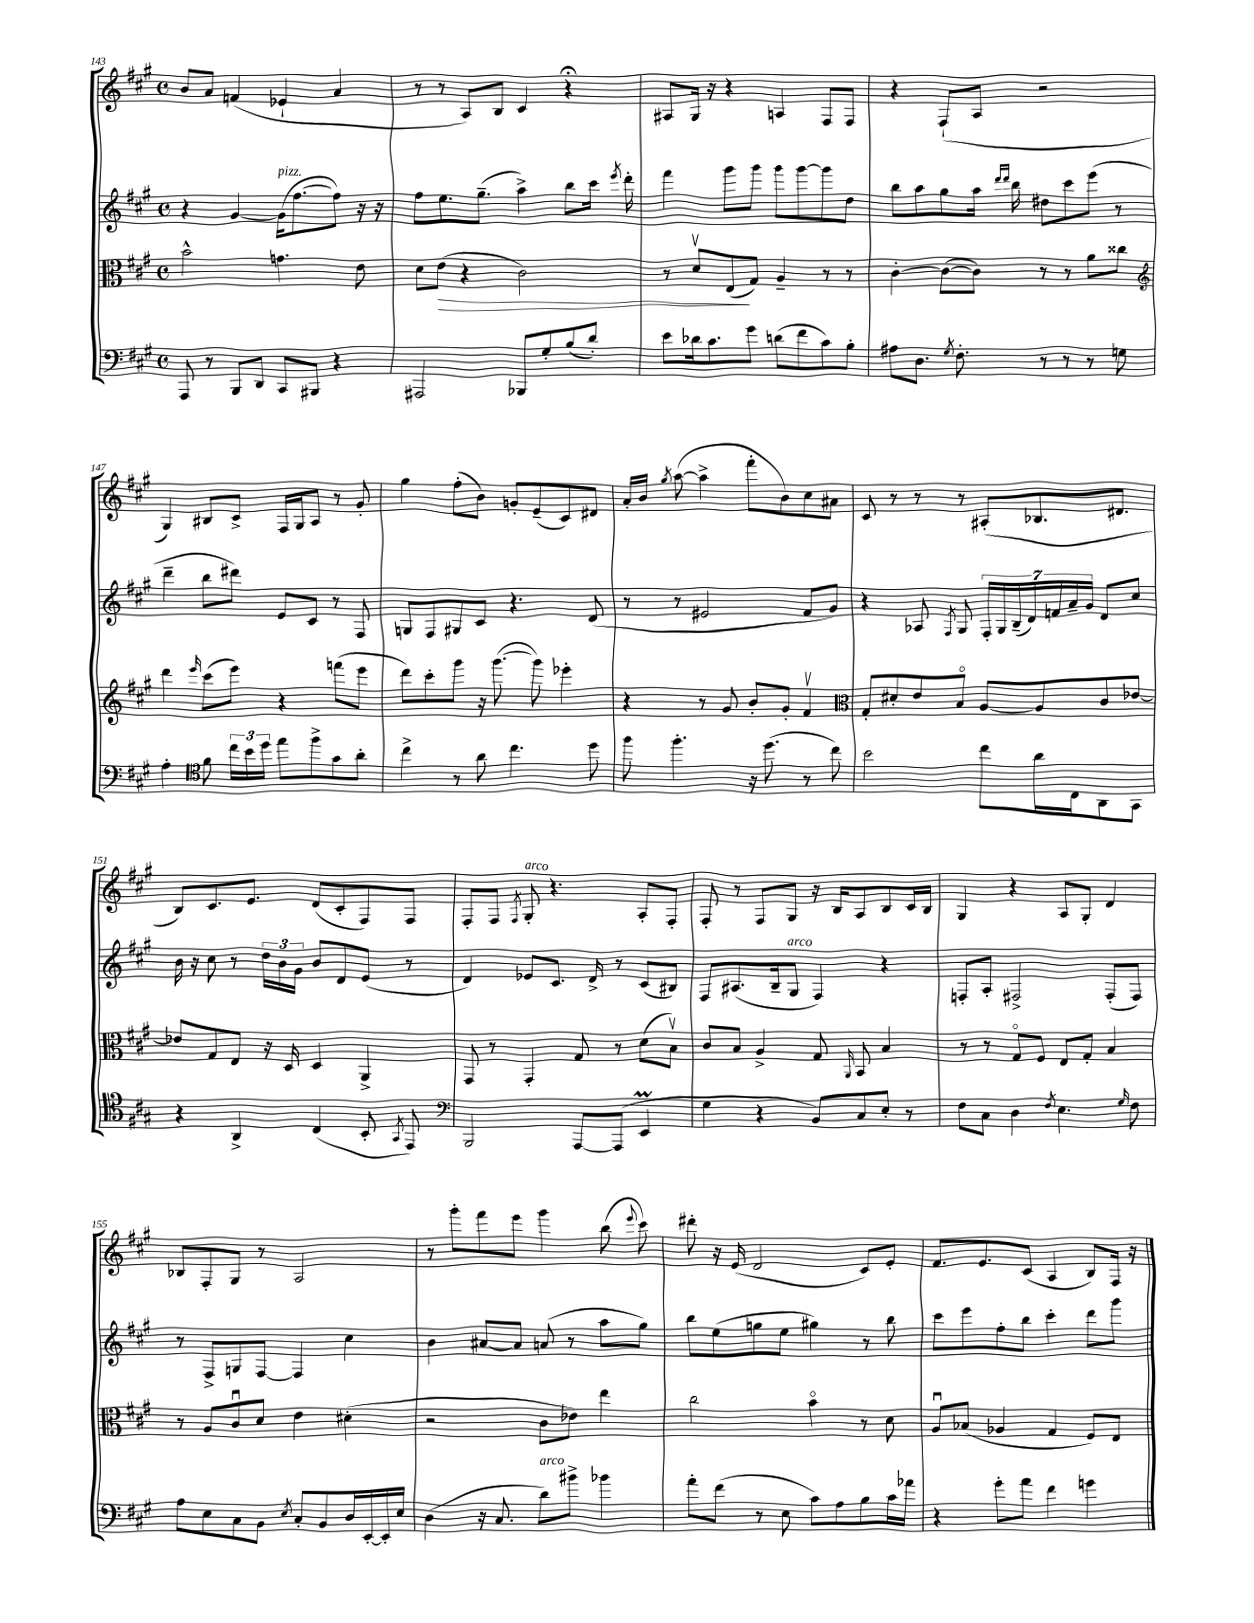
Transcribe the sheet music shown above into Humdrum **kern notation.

**kern	**kern	**dynam	**kern	**kern
*part4	*part3	*part3	*part2	*part1
*staff4	*staff3	*staff3	*staff2	*staff1
*clefF4	*clefC3	*	*clefG2	*clefG2
*k[f#c#g#]	*k[f#c#g#]	*	*k[f#c#g#]	*k[f#c#g#]
*M4/4	*M4/4	*	*M4/4	*M4/4
*met(c)	*met(c)	*	*met(c)	*met(c)
=143	=143	=143	=143	=143
8AAA/	2b^^\	.	4r	8b/L
8r	.	.	.	8a/J
8BBB/L	.	.	[4g#/	(4fn/
8DD/J	.	.	.	.
!	!	!	!LO:TX:a:i:t=pizz.	!
8CC#/L	4.gn\	.	(16g#\KL]	4e-X`/
.	.	.	[8.ff#\	.
8BBB#X/J	.	.	.	.
4r	.	.	8ff#\J])	4a/
.	8e\	.	16r	.
.	.	.	16r	.
=144	=144	=144	=144	=144
2AAA#X/	8d\L	.	8ff#\L	8r
!	!	!LO:HP:b	!	!
.	(8e\J	>	8.ee\	8r
.	4r	.	.	8A/L)
.	.	.	(8.gg#~\J	.
.	.	.	.	8B/J
8BBB-X/L	2c#\)	.	4aa^\)	4c#/
8G#'/	.	.	.	.
(8B/	.	.	8bb\L	4r;<
8d'/J)	.	.	16ccc#\Jk	.
.	.	.	8qeee/	.
.	.	.	16ddd'\	.
=145	=145	=145	=145	=145
8e\L	8r	.	4fff#\	8A#X/L
16d-X\k	8dv/L	.	.	16G#/Jk
8.c#\	.	.	.	16r
.	(8E/	.	8ggg#\L	4r
8g#\J	8G#/J)	]	8ggg#\J	.
(8dn\L	4A~/	.	8ggg#\L	4An/
8f#\	.	.	[8ggg#\	.
8c#\)	8r	.	8ggg#\]	8F#/L
8B'\J	8r	.	8dd\J	8F#/J
=146	=146	=146	=146	=146
8A#X\L	[4c#'\	.	8bb\L	4r
8.D\J	.	.	8aa\	.
.	(8c#\L_	.	8gg#\	(8F#`/L
8qG#/	.	.	.	.
8.F#'\	.	.	.	.
.	8c#\J])	.	16aa\Jk	8A/J
.	.	.	16qqddd/LL	.
.	.	.	16qqddd/JJ	.
.	.	.	16bb\	.
8r	8r	.	8dd#X\L	2r
8r	8r	.	8ccc#\	.
8r	8a\L	.	(8eee\J	.
8Gn\	8cc##X\J	.	8r	.
!!LO:LB:g=z
=147	=147	=147	=147	=147
*	*clefG2	*	*	*
4A'\	4ddd\	.	4ddd~\	4G#/)
*clefC4	*	*	*	*
.	16qqeee/	.	.	.
8f#\	(8ccc#\L	.	8bb\L	8B#X/L
24cc#\LL	8eee\J)	.	8ddd#X\J)	8c#^/J
24b\	.	.	.	.
24dd\JJ	.	.	.	.
8ee\L	4r	.	8e/L	16F#/LL
.	.	.	.	16G#/J
8ff#^\	.	.	8c#/J	8A/J
8g#\	(8fffn\L	.	8r	8r
8a'\J	8eee\J	.	8F#/	8g#'/
=148	=148	=148	=148	=148
4cc#^\	8ddd\L)	.	8Gn/L	4gg#\
.	8ccc#'\	.	8F#/	.
8r	8ggg#\J	.	8G#X/	(8ff#'\L
8a\	16r	.	8c#/J	8b\J)
.	([8.ggg#\	.	.	.
4.cc#\	.	.	4.r	8gn'/L
.	8ggg#\])	.	.	(8e~/
.	4eee-X'\	.	.	8c#/)
8dd\	.	.	(8d/	8d#X/J
=149	=149	=149	=149	=149
8ff#\	4r	.	8r	16a'/LL
.	.	.	.	16b/JJ
.	.	.	.	8qgg#/
4.ff#'\	.	.	8r	([8aa\
.	8r	.	2e#X/	4aa^\]
.	8g#/	.	.	.
16r	8b'/L	.	.	8fff#'\L
(8.dd\	.	.	.	.
.	8g#'/J	.	.	8b\)
8r	4f#v/	.	8f#/L	8cc#\
8cc#\)	.	.	8g#/J)	8a#X\J
=150	=150	=150	=150	=150
*	*clefC3	*	*	*
2b\	8G#'/L	.	4r	8c#/
.	8d#X'/	.	.	8r
.	8e/	.	8A-X/	8r
.	.	.	8qF#/	.
.	8B/J	.	8G#/	8r
8cc#\L	[8A/L	.	28F#'/LL	(8A#X'/L
.	.	.	28G#/	.
.	.	.	(28B~/	.
.	.	.	28d/)	.
16a\L	8A/]	.	.	8.B-X/
.	.	.	28fn/	.
.	.	.	28a~/	.
16C#\J	.	.	.	.
.	.	.	28g#/JJ	.
8AA\	8c#/	.	8d/L	.
.	.	.	.	8.d#X/J
8GG#\J	[8e-X/J	.	8cc#/J	.
!!LO:LB:g=z
=151	=151	=151	=151	=151
4r	8e-X/L]	.	16b\	8B/L)
.	.	.	16r	.
.	8G#/	.	8cc#\	8.c#/
4AA^/	8E/J	.	8r	.
.	.	.	.	8.e/J
.	16r	.	24dd\LL	.
.	.	.	24b\	.
.	16D/	.	.	.
.	.	.	24g#\JJ	.
(4C#/	4D/	.	8b/L	(8d/L
.	.	.	8d/	8c#'/
8BB'/	4AA^/	.	(8e/J	8F#/)
8qGG#/	.	.	.	.
8EE/)	.	.	8r	8F#/J
=152	=152	=152	=152	=152
*clefF4	*	*	*	*
2BBB/	8GG#/	.	4d/)	8F#'/L
.	8r	.	.	8F#/J
.	.	.	.	8qF#/
!	!	!	!	!LO:TX:a:i:t=arco
.	4GG#'/	.	8e-X/L	8G#'/
.	.	.	8.c#/J	4.r
[8AAA/L	8G#/	.	.	.
.	.	.	16d^/	.
(8AAA/J]	8r	.	8r	.
4EEM/	(8d\L	.	(8c#/L	8A'/L
.	8Bv\J)	.	8B#X/J)	8F#'/J
=153	=153	=153	=153	=153
4G#\	8c#/L	.	8F#/L	8F#'/
.	8B/J	.	(8.A#X/	8r
4r	4A^/	.	.	8F#/L
.	.	.	16B~/k	.
!	!	!	!LO:TX:a:i:t=arco	!
.	.	.	8G#/J	8G#/J
8BB/L)	8G#/	.	4F#/)	16r
.	.	.	.	16B/KL
.	16qqAA/	.	.	.
8C#/	8BB/	.	.	8A/
8E'/J	4B/	.	4r	8B/
8r	.	.	.	16c#/L
.	.	.	.	16B/JJ
=154	=154	=154	=154	=154
8F#\L	8r	.	8Fn'/L	4G#/
8C#\J	8r	.	8A'/J	.
4D\	8G#/L	.	2F#X^/	4r
.	8F#/J	.	.	.
8qF#/	.	.	.	.
4.E\	8E/L	.	.	8A/L
.	8G#'/J	.	.	8G#'/J
.	4B/	.	(8F#'/L	4d/
16qqG#/	.	.	.	.
8F#\	.	.	8F#/J)	.
!!LO:LB:g=z
=155	=155	=155	=155	=155
8A\L	8r	.	8r	8B-X/L
8E\	8A/L	.	8F#^/L	8F#'/
8C#\	8c#u/	.	8Gn/	8G#/J
8BB\J	8d/J	.	[8F#/J	8r
8qE/	.	.	.	.
8C#'/L	4e\	.	4F#/]	2A/
8BB/	.	.	.	.
16D/L	(4d#X'\	.	4cc#\	.
[16EE'/	.	.	.	.
16EE'/]	.	.	.	.
16E/JJ	.	.	.	.
=156	=156	=156	=156	=156
(4D\	2r	.	4b\	8r
.	.	.	.	8ggg#'\L
16r	.	.	[8a#X/L	8fff#\
8.C#/	.	.	.	.
.	.	.	8a#/J]	8eee\J
!LO:TX:a:i:t=arco	!	!	!	!
8d\L)	8c#\L	.	(8an/	4ggg#\
8b#X^\J	8e-X\J)	.	8r	.
4b-X\	4ee\	.	8aa\L	(8bb\
.	.	.	.	8qqeee/
.	.	.	8gg#\J)	8ccc#\)
=157	=157	=157	=157	=157
8a'\L	2cc#\	.	8bb\L	8ddd#X'\
(8f#\J	.	.	(8ee\	16r
.	.	.	.	(16e/
8r	.	.	8ggn\	2d/
8E\	.	.	8ee\J	.
8c#\L)	4b\	.	4gg#X\)	.
8A\	.	.	.	.
8B\	8r	.	8r	8c#/L)
16c#\L	8d\	.	8bb\	8e'/J
16a-X\JJ	.	.	.	.
=158	=158	=158	=158	=158
4r	8Au/L	.	8ccc#\L	8.f#/L
.	(8B-X/J	.	8eee\	.
.	.	.	.	8.e/
8g#'\L	4A-X/	.	8ff#'\	.
8a\J	.	.	8bb\J	(8c#/J
4f#\	4G#/	.	4ccc#'\	4A/
4gn\	8F#/L)	.	8ddd\L	8B/L)
.	8E/J	.	8ggg#\J	16F#/Jk
.	.	.	.	16r
==	==	==	==	==
*-	*-	*-	*-	*-
